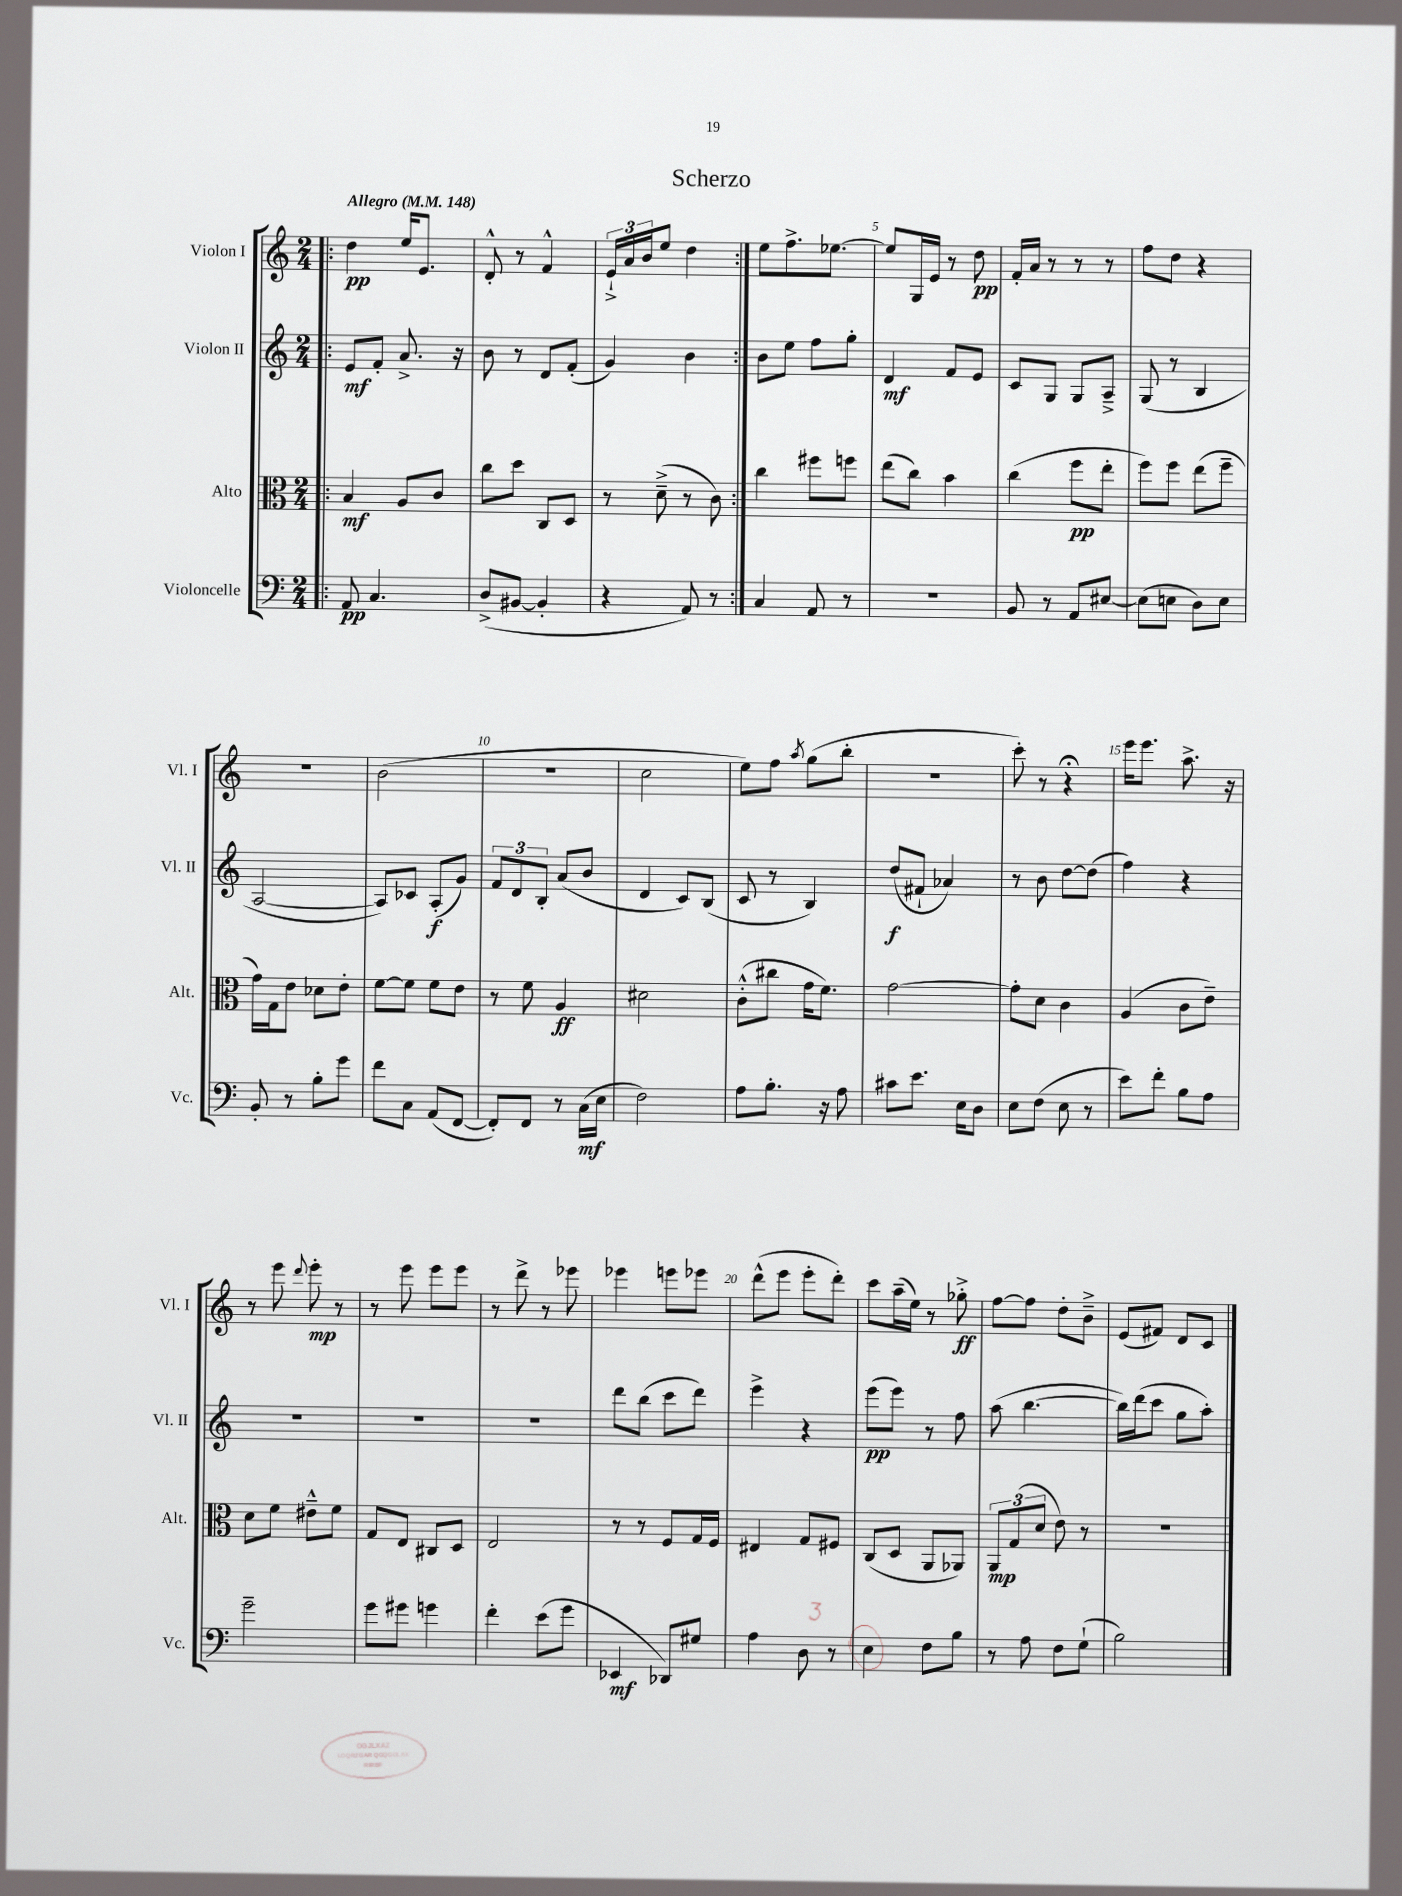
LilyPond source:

\header { title = "Scherzo" }
<<
\new StaffGroup <<
\new Staff = "s0" \with { instrumentName = "Violon I" shortInstrumentName = "Vl. I" } {
    \clef treble \key c \major \numericTimeSignature \time 2/4 \tempo "Allegro" 4 = 148
    \repeat volta 2 { \bar ".|:" d''4\pp e''16 e'8. |
    d'8-.-^ r8 f'4-^ |
    \tuplet 3/2 { e'16-!-> a'16 b'16 } e''8 d''4 | }
    e''8 f''8.-> ees''8.~ |
    ees''8 g16 e'16 r8 d''8\pp |
    f'16-. a'16 r8 r8 r8 |
    f''8 d''8 r4 |
    R2 |
    b'2( |
    r2 |
    c''2 |
    e''8) f''8 \acciaccatura { a''8 } g''8( b''8-. |
    R2 |
    c'''8-.) r8 r4\fermata |
    e'''16 e'''8. a''8.-> r16 |
    r8 e'''8 \appoggiatura { d'''8 } e'''8-.\mp r8 |
    r8 e'''8 e'''8 e'''8 |
    r8 d'''8-> r8 ees'''8 |
    ees'''4 e'''8 ees'''8 |
    d'''8-^( e'''8 e'''8-. d'''8-.) |
    c'''8 a''16--( e''16) r8 ges''8-.->\ff |
    f''8~ f''8 d''8-. b'8---> |
    e'8( fis'8) d'8 c'8 \bar "|." |
}
\new Staff = "s1" \with { instrumentName = "Violon II" shortInstrumentName = "Vl. II" } {
    \clef treble \key c \major \numericTimeSignature \time 2/4
    \repeat volta 2 { \bar ".|:" e'8\mf f'8-. a'8.-> r16 |
    b'8 r8 d'8 f'8-.( |
    g'4) b'4 | }
    b'8 e''8 f''8 g''8-. |
    d'4\mf f'8 e'8 |
    c'8 g8 g8 a8---> |
    g8( r8 b4 |
    a2~ |
    a8) ces'8 a8-.\f( g'8) |
    \tuplet 3/2 { f'8 d'8 b8-. } a'8( b'8 |
    d'4 c'8) b8( |
    c'8 r8 b4) |
    d''8\f( fis'8-! aes'4) |
    r8 b'8 d''8~ d''8( |
    f''4) r4 |
    R2 |
    R2 |
    r2 |
    d'''8 b''8( c'''8 d'''8) |
    e'''4-> r4 |
    e'''8\pp( e'''8) r8 f''8 |
    a''8( b''4.~ |
    b''16) d'''16( c'''8 g''8 a''8-.) \bar "|." |
}
\new Staff = "s2" \with { instrumentName = "Alto" shortInstrumentName = "Alt." } {
    \clef alto \key c \major \numericTimeSignature \time 2/4
    \repeat volta 2 { \bar ".|:" b4\mf a8 c'8 |
    c''8 d''8 c8 d8 |
    r8 d'8--->( r8 c'8) | }
    c''4 fis''8 f''8 |
    e''8( c''8) b'4 |
    c''4( f''8\pp e''8-. |
    f''8) f''8 e''8( f''8-- |
    g'16) g16 e'8 des'8 e'8-. |
    f'8~ f'8 f'8 e'8 |
    r8 f'8 a4\ff |
    dis'2 |
    c'8-.-^( cis''8 g'16 f'8.) |
    g'2~ |
    g'8-. d'8 c'4 |
    a4( c'8 e'8--) |
    d'8 f'8 eis'8---^ f'8 |
    g8 e8 cis8 d8 |
    e2 |
    r8 r8 f8 g16 f16 |
    eis4 g8 fis8 |
    c8( d8 a,8 aes,8) |
    \tuplet 3/2 { a,8\mp g8( d'8 } e'8) r8 |
    r2 \bar "|." |
}
\new Staff = "s3" \with { instrumentName = "Violoncelle" shortInstrumentName = "Vc." } {
    \clef bass \key c \major \numericTimeSignature \time 2/4
    \repeat volta 2 { \bar ".|:" a,8\pp c4. |
    d8->( bis,8~ bis,4-. |
    r4 a,8) r8 | }
    c4 a,8 r8 |
    r2 |
    b,8 r8 a,8 eis8~ |
    eis8( e8 d8) e8 |
    b,8-. r8 b8-. g'8 |
    f'8 c8 a,8( f,8~ |
    f,8-.) f,8 r8 c16\mf( e16 |
    f2) |
    a8 b8.-. r16 a8 |
    cis'8 e'8. e16 d8 |
    e8 f8( e8 r8 |
    e'8) f'8-. b8 a8 |
    g'2-- |
    g'8 gis'8 g'4 |
    f'4-. e'8( g'8 |
    ees,4\mf des,8) gis8 |
    a4 d8 r8 |
    e4 f8 b8 |
    r8 a8 f8 g8-!( |
    b2) \bar "|." |
}
>>
>>
\layout { \context { \Score \override BarNumber.break-visibility = ##(#f #t #t) barNumberVisibility = #(every-nth-bar-number-visible 5) } }
